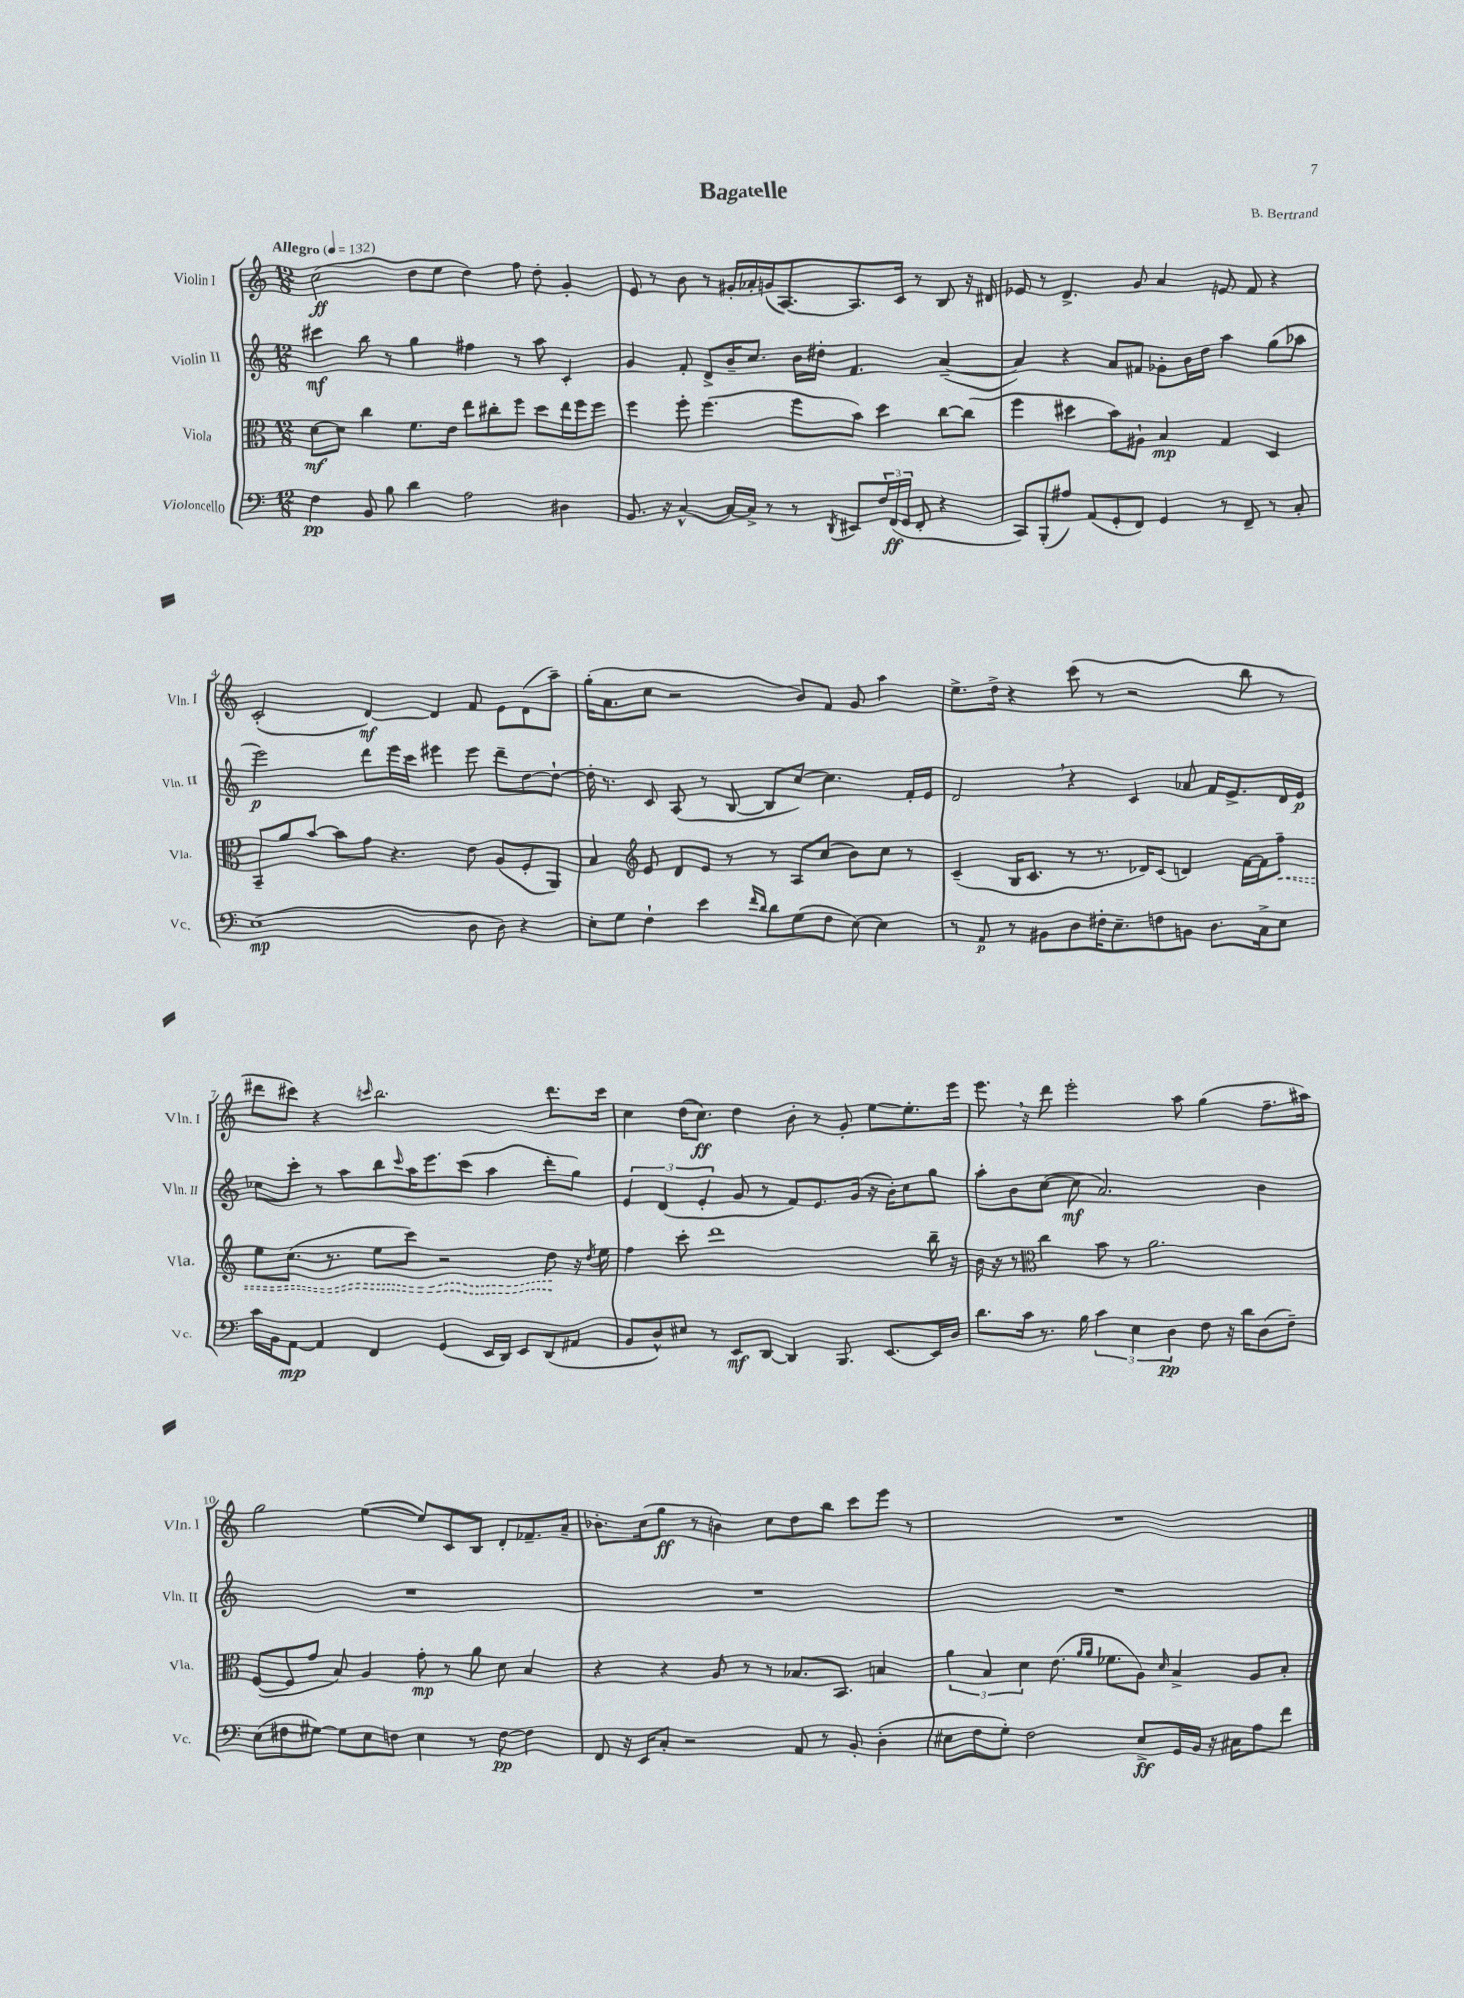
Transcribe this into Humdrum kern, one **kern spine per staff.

**kern	**kern	**kern	**kern
*staff4	*staff3	*staff2	*staff1
*clefF4	*clefC3	*clefG2	*clefG2
*k[]	*k[]	*k[]	*k[]
*M12/8	*M12/8	*M12/8	*M12/8
*MM132	*MM132	*MM132	*MM132
4F\	[8d\L	4ccc#\	(2cc\
.	8d\]J	.	.
8BB/	4cc\	8bb\	.
8B\	.	8r	.
4d\	8.f\L	4gg\	8dd\L
.	.	.	8ee\J
.	16e\Jk	.	.
2A\	8ee\L	4ff#\	4dd\)
.	8cc#'\	.	.
.	8ff\J	8r	8ff\
.	8dd\L	8aa\	8dd'\
4D#\	16ee\L	4c'/	4g'/
.	16ff\J	.	.
.	8ff\J	.	.
=	=	=	=
8.BB/	4ff\	4g/	8e/
.	.	.	8r
16r	.	.	.
[4C^^/	8ff'\	8f'/	8b\
.	(4.ff\	8d^/L	8r
16C/_LL	.	16b~/K	16g#'/LL
16C^/]JJ	.	8.cc/J	16a-'/
8r	.	.	(16g/J
.	.	.	[8.A/)
8r	8ff\L	16b\LL	.
.	.	16dd#'\JJ	.
8qDD/	.	.	.
8EE#/L	8b\J)	4.f/	8.A/]
24F/L	4dd\	.	.
(24FF/	.	.	.
.	.	.	16c/Jk
24GG/JJ	.	.	.
8FF'/	.	.	8r
4r	[8cc\L	([4a~/	8B/
.	(8cc\]J	.	16r
.	.	.	16d#/
=	=	=	=
8CC/L)	4ff\	4a/])	8e-/
(8BBB'/	.	.	8r
8A#/J)	4dd#\	4r	4.d^/
(8AA/L	.	.	.
8GG'/	8b\L)	8a/L	.
8FF/J)	8A#`\J	8f#/J	8g/
4GG/	4B/	8g-'\L	4a/
.	.	16b\L	.
.	.	16dd\JJ	.
8r	4G/	4aa\	8e/
8FF~/	.	.	8f/
8r	4D/	(8gg\L	4r
8C'/	.	8aa-\J	.
=	=	=	=
(1E	8BB~/L	2eee\)	(2c'/
.	8a/	.	.
.	[8b/J	.	.
.	8b\]L	.	.
.	8g\J	8ddd\L	[4d/)
.	4.r	16eee\L	.
.	.	16ccc\JJ	.
.	.	4eee#\	4d/]
8D\	8e\	8eee#\	8f/
8D\)	(8A/L	8ddd~\L	8e\L
4r	8F'/	[8dd\	(8d\
.	8AA/J)	8dd`\_J	8aa~\J)
=	=	=	=
8E'\L	4B/	16dd'\]	(16gg'\LK
.	.	8.r	8.a\
8G\J	.	.	.
*	*clefG2	*	*
4F`\	8e/	8c/	8cc\J
.	8d/L	(8A/	2r
4e\	8e/J	8r	.
.	8r	[8B/	.
16qqf/LL	.	.	.
16qqd/JJ	.	.	.
8d\L	8r	8B/]L	.
(8G\	8A/L	[8cc/J)	8b/L)
8F\J	(8cc/J	4.cc\]	8f/J
[8E\)	8b\L)	.	8g/
4E\]	8cc\J	.	4aa\
.	8r	16f'/LL	.
.	.	16e/JJ	.
=	=	=	=
8r	(4c~/	2d/	8.ee^\L
8AA/	.	.	.
.	.	.	16dd^\Jk
8r	16B/LK	.	4r
.	8.c/J	.	.
8BB#\L	.	.	.
8D\	8r	4r	(8ccc\
16F#'\K	8.r	.	8r
8.E~\	.	.	.
.	.	4c/	2r
.	16d-/LK)	.	.
8F\	(8c/J	.	.
8BB\J	4d/)	8a-/	.
8.D\L	.	16f/LK	.
.	.	8.e^/	.
.	[16f\LL	.	8bb\
16C^\k	16f\]J	.	.
8E\J	8ff~\J	16d/L	8r
.	.	16e/JJ	.
=	=	=	=
16c\LL	8ee\L	8cc-\L	8ddd#\L
16BB\J	.	.	.
[8AA\J	(8.cc\J	8ccc'\J	8ccc#\J)
4AA/]	.	8r	4r
.	8.r	.	.
.	.	8aa\L	.
.	.	.	16qqccc/
4FF/	8ee\L	8bb\	2.bb\
.	.	16qqccc/	.
.	8ccc\J)	16aa\K	.
.	.	8.eee\	.
(4GG/	2r	.	.
.	.	(8ccc\J	.
16EE/LL	.	4aa\	.
16DD/JJ)	.	.	.
8EE/L	.	.	.
(8DD/	8dd\	8ddd'\L	8.ddd#\L
8AA#/J	16r	8gg\J)	.
.	8qdd/	.	.
.	16ee\	.	16ccc\Jk
=	=	=	=
8BB/L	4ff\	6e/	4cc\
8D^^/)	.	.	.
.	.	(6d/	.
8E#/J	8ccc'\	.	(16dd\LK
.	.	.	8.cc\J)
.	.	6e'/	.
8r	1ddd	.	.
8EE/L	.	8g/	4dd\
[8DD/J	.	8r	.
4DD/]	.	8f/L)	8b'\
.	.	8.e/	8r
8.BBB/	.	.	8g'/
.	.	(16g/Jk	.
.	.	16r	[8ee\L
[8.EE/L	.	16b'\LK)	.
.	.	8cc\	8.ee'\]
16EE/]L	16bb~\	8gg\J	.
16D/JJ	16r	.	16eee\Jk
=	=	=	=
8.d\L	16b\	8aa'\L	8.eee\
.	16r	.	.
.	8r	8b\	.
16c\Jk	.	.	16r
*	*clefC3	*	*
8.r	4cc\	([8cc\J	8ddd\
.	.	8cc\]	2eee'\
16B\	.	.	.
6c\	8b\	2.a/)	.
.	8r	.	.
6E\	.	.	.
.	2.a\	.	.
6D\	.	.	.
.	.	.	8aa\
8F\	.	.	(4gg\
16r	.	.	.
16d\LK	.	.	.
(8D\	.	4b\	8.ff~\L
8F~\J)	.	.	.
.	.	.	16aa#\Jk)
=	=	=	=
(8E\L	([8F/L	1.r	2gg\
8F#\	8F/]	.	.
[8G#\J)	8g/J	.	.
8G#\]L	8B/)	.	.
8E\	4A/	.	([4ee\
8F\J	.	.	.
4E\	8g'\	.	8ee/]L)
.	8r	.	8c/
8r	8a\	.	8B/J
[8F\	8d\	.	8d'/L
4F\]	4B/	.	8.f-~/
.	.	.	16a~/Jk
=	=	=	=
8FF/	4r	1.r	8.b-'\L
16r	.	.	.
16EE/LK	.	.	(16cc\k
8C'/J	4r	.	8gg\J
2r	.	.	8r
.	8A/	.	4b\)
.	8r	.	.
.	8r	.	8cc\L
8AA/	8.B-/L	.	8dd\
8r	.	.	8bb\J
.	8.BB/J	.	.
8BB'/	.	.	8ccc\L
(4D'\	4B/	.	8eee\J
.	.	.	8r
=	=	=	=
8E#\L	6a\	1.r	1.r
8F\	.	.	.
.	6B/	.	.
8G'\J)	.	.	.
.	6d\	.	.
2F\	.	.	.
.	(8.e\	.	.
.	16qqa/LL	.	.
.	16qqa/JJ	.	.
.	8.f-\L	.	.
8E#^/L	8A\J)	.	.
.	16qqd/	.	.
16GG/L	4B^/	.	.
16BB/JJ	.	.	.
16r	.	.	.
16C#\LK	.	.	.
8A\	8A/L	.	.
8f\J	8B'/J	.	.
==	==	==	==
*-	*-	*-	*-
